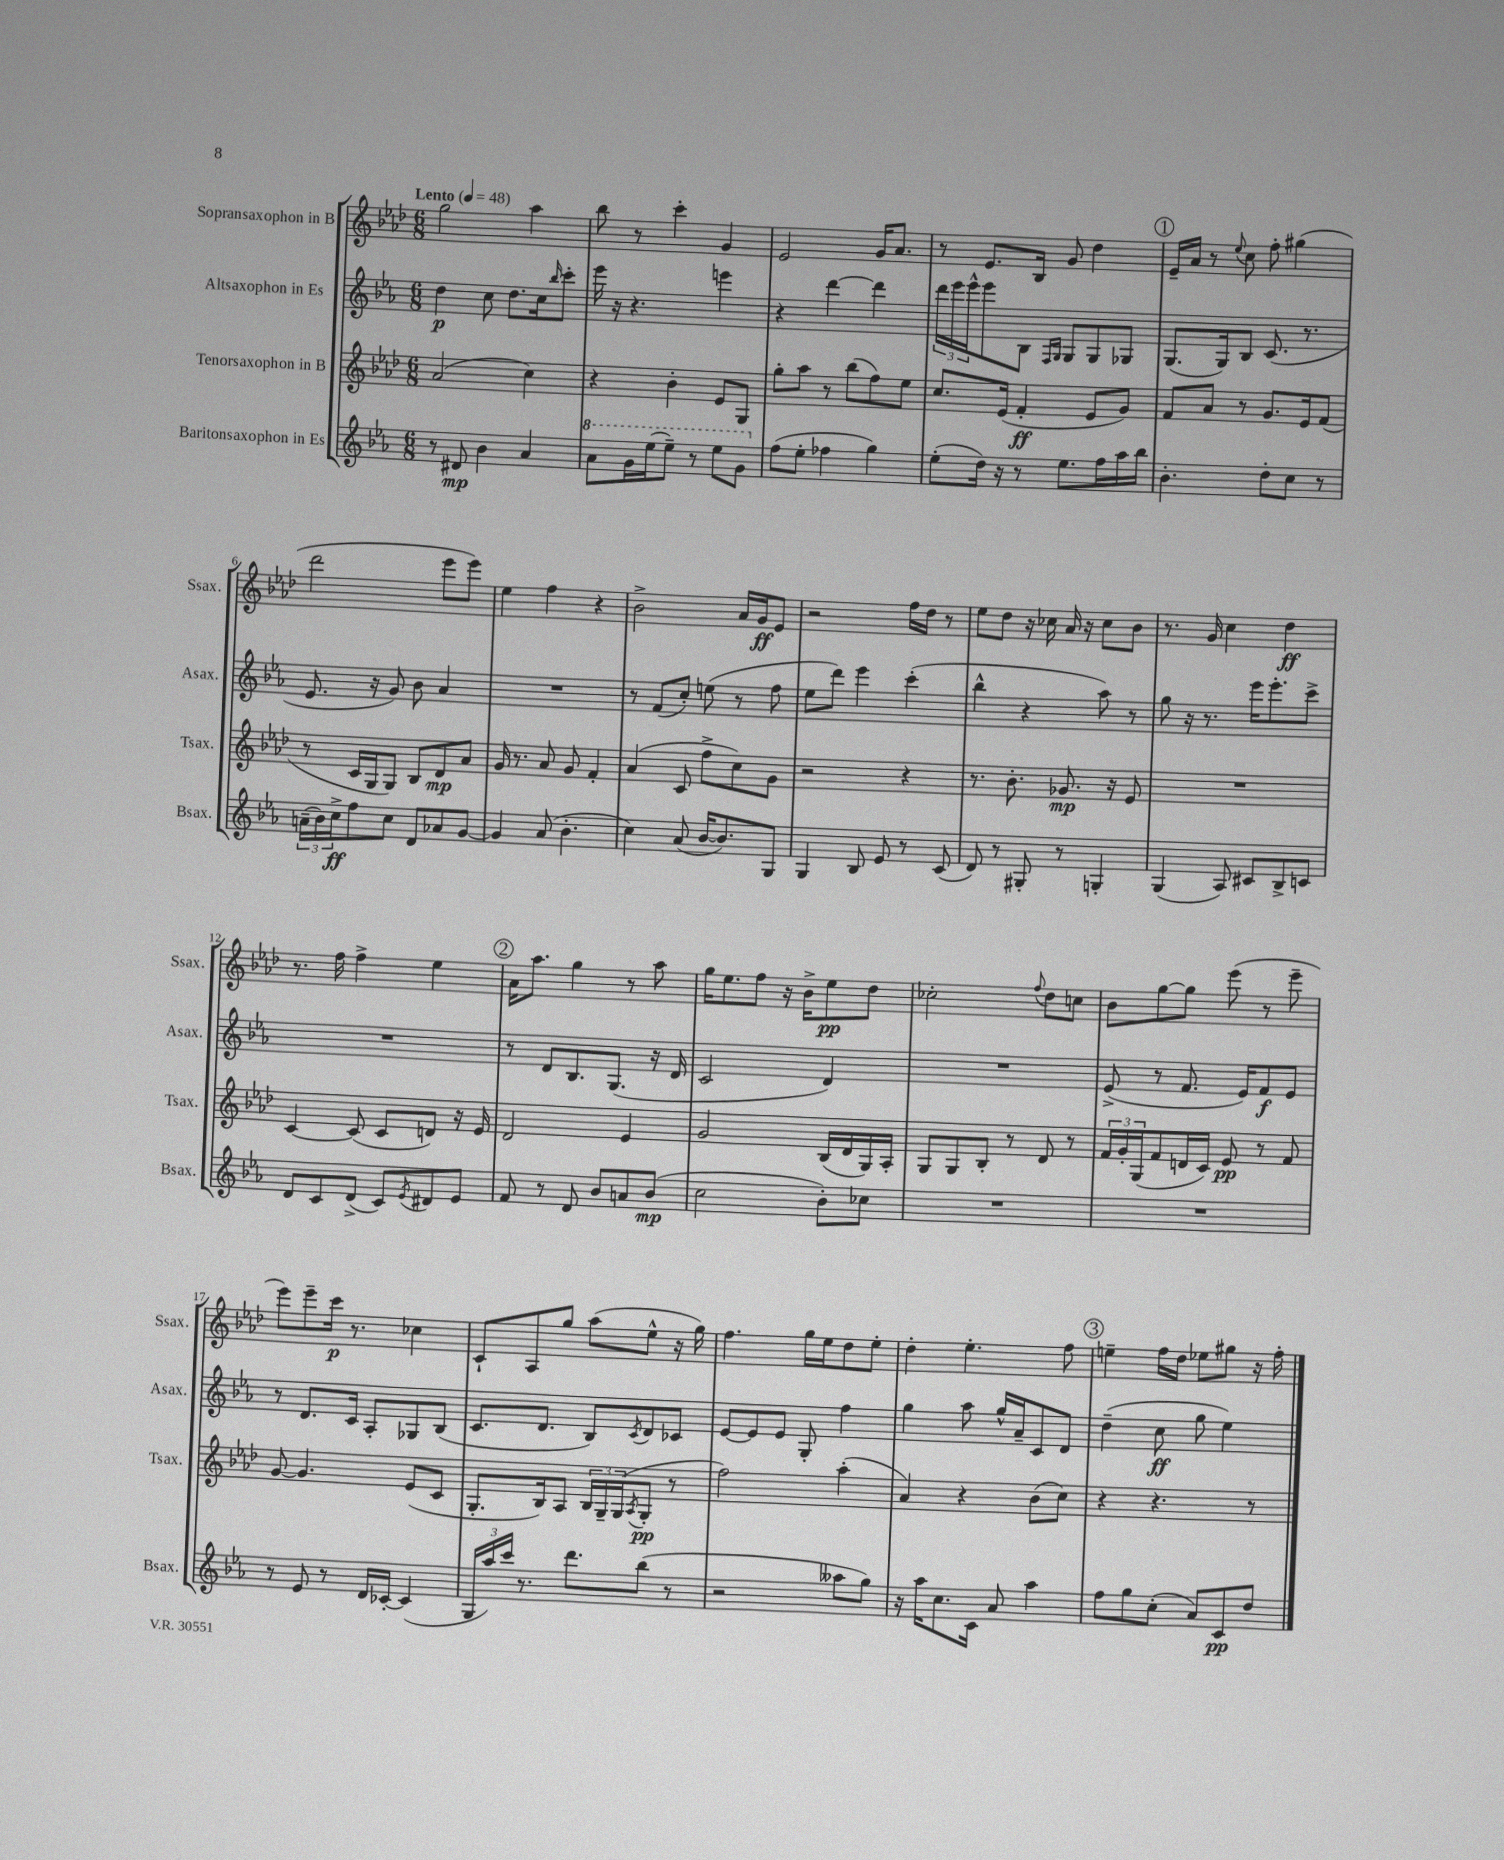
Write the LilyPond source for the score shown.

<<
\new StaffGroup <<
\new Staff = "s0" \with { instrumentName = "Sopransaxophon in B" shortInstrumentName = "Ssax." } {
    \clef treble \key aes \major \numericTimeSignature \time 6/8 \tempo "Lento" 4 = 48
    g''2 aes''4 |
    bes''8 r8 c'''4-. g'4 |
    ees'2 g'16 aes'8. |
    r8 ees'8. bes16 g'8 des''4 |
    \mark \markup { \circle "1" } ees'16-- aes'16 r8 \appoggiatura { ees''8 } c''8 f''8-. gis''4( |
    des'''2 ees'''8 ees'''8) |
    ees''4 f''4 r4 |
    bes'2-> aes'16 g'16\ff ees'8 |
    r2 f''16 des''16 r8 |
    ees''8 des''8 r16 ces''16 aes'16 r16 ces''8 bes'8 |
    r8. g'16 c''4 des''4\ff |
    r8. f''16 f''4-> ees''4 |
    \mark \markup { \circle "2" } aes'16 aes''8. g''4 r8 aes''8 |
    g''16 ees''8. f''8 r16 bes'16-> ees''8\pp des''8 |
    ces''2-. \appoggiatura { f''8 } des''8 c''8 |
    bes'8 g''8~ g''8 ees'''8( r8 ees'''8-- |
    ees'''8) ees'''8-- c'''16\p r8. ces''4 |
    c'8-! aes8 g''8 aes''8( ees''8-^ r16 g''16) |
    f''4. g''16 ees''16 des''8 ees''8-. |
    des''4-. ees''4.-. f''8 |
    \mark \markup { \circle "3" } e''4-- f''16 des''16 ees''8 gis''8 r16 f''16-. \bar "|." |
}
\new Staff = "s1" \with { instrumentName = "Altsaxophon in Es" shortInstrumentName = "Asax." } {
    \clef treble \key ees \major \numericTimeSignature \time 6/8
    d''4\p c''8 d''8. c''16 \grace { bes''16 } c'''8-. |
    ees'''16 r16 r4. e'''4 |
    r4 d'''4~ d'''4 |
    \tuplet 3/2 { d'''16 ees'''16 ees'''16-^ } ees'''8 bes8 \grace { f16 g16 } g8 g8 ges8 |
    \mark \markup { \circle "1" } g8.( g16) bes8 c'8.( r8. |
    ees'8. r16 g'8) bes'8 aes'4 |
    R2. |
    r8 f'8( c''8-.) e''8( r8 f''8 |
    ees''8 d'''8) ees'''4 c'''4-.( |
    bes''4-^ r4 aes''8) r8 |
    g''8 r16 r8. ees'''16 ees'''8.-. c'''8-> |
    R2. |
    \mark \markup { \circle "2" } r8 d'8 bes8. g8.( r16 d'16 |
    c'2 d'4) |
    R2. |
    ees'8->( r8 f'8. ees'16) f'8\f ees'8 |
    r8 d'8. c'16 aes8-. ges8 bes8( |
    c'8. d'8. bes8) \acciaccatura { c'8 } d'8 ces'8 |
    ees'8~ ees'8 ees'8 g8-. f''4 |
    g''4 aes''8 g''16-^ aes'16-- c'8 d'8 |
    \mark \markup { \circle "3" } d''4--( c''8\ff g''8 ees''4) \bar "|." |
}
\new Staff = "s2" \with { instrumentName = "Tenorsaxophon in B" shortInstrumentName = "Tsax." } {
    \clef treble \key aes \major \numericTimeSignature \time 6/8
    aes'2( c''4) |
    r4 bes'4-. ees'8 g8 |
    g''8-. aes''8 r8 bes''8( f''8) ees''8 |
    c''8. ees'16( f'4-.\ff ees'8 g'8) |
    \mark \markup { \circle "1" } f'8 aes'8 r8 g'8. ees'16 f'8( |
    r8 c'16 g16 g8) bes8 des'8\mp aes'8 |
    g'16 r8. aes'8 g'8 f'4-. |
    aes'4( c'8 f''8-> c''8) g'8 |
    r2 r4 |
    r8. bes'8.-. ges'8.\mp r16 ees'8 |
    R2. |
    c'4~ c'8( c'8 d'8) r16 ees'16 |
    \mark \markup { \circle "2" } des'2 ees'4 |
    g'2 bes16( des'16 g16) aes16-. |
    g8 g8 bes8-. r8 des'8 r8 |
    \tuplet 3/2 { f'16 g'16-. g16( } f'8 d'16 c'16) ees'8\pp r8 f'8 |
    g'8~ g'4. ees'8( c'8 |
    g8.-. bes16) aes8 \tuplet 3/2 { bes16 g16-- g16( } \acciaccatura { aes8 } g8-.\pp r8 |
    f''2) aes''4-.( |
    aes'4) r4 bes'8( c''8) |
    \mark \markup { \circle "3" } r4 r4. r8 \bar "|." |
}
\new Staff = "s3" \with { instrumentName = "Baritonsaxophon in Es" shortInstrumentName = "Bsax." } {
    \clef treble \key ees \major \numericTimeSignature \time 6/8
    r8 dis'8\mp bes'4 aes'4 |
    \ottava #1 aes''8 g''16 ees'''16( ees'''8--) r8 ees'''8 g''8 \ottava #0 |
    f''8( ees''8-. fes''4 g''4) |
    ees''8-.( d''16) r16 r8 ees''8. f''16 aes''16 bes''16 |
    \mark \markup { \circle "1" } bes'4.-. d''8-. c''8 r8 |
    \tuplet 3/2 { a'16--( bes'16) c''16->\ff } f''8 c''8 d'8 aes'8 g'8~ |
    g'4 aes'8( bes'4.-. |
    c''4) aes'8( bes'16~ bes'8.) g8 |
    g4 bes8 ees'8 r8 c'8( |
    d'8) r8 gis8-. r8 g4-. |
    g4( aes8) cis'8 bes8-> c'8 |
    d'8 c'8 d'8->( c'8) \acciaccatura { ees'8 } dis'8 ees'8 |
    \mark \markup { \circle "2" } f'8 r8 d'8 bes'8 a'8 bes'8\mp( |
    c''2 bes'8-.) ces''8 |
    R2. |
    R2. |
    r8 ees'8 r8 d'16 ces'16~-. ces'4( |
    \tuplet 3/2 { g16 aes''16) c'''16 } r8. d'''8. bes''8( r8 |
    r2 aeses''8 g''8) |
    r16 aes''16 c''8. c'16 aes'8 aes''4 |
    \mark \markup { \circle "3" } f''8 g''8 c''8-.( aes'8) c'8\pp d''8 \bar "|." |
}
>>
>>
